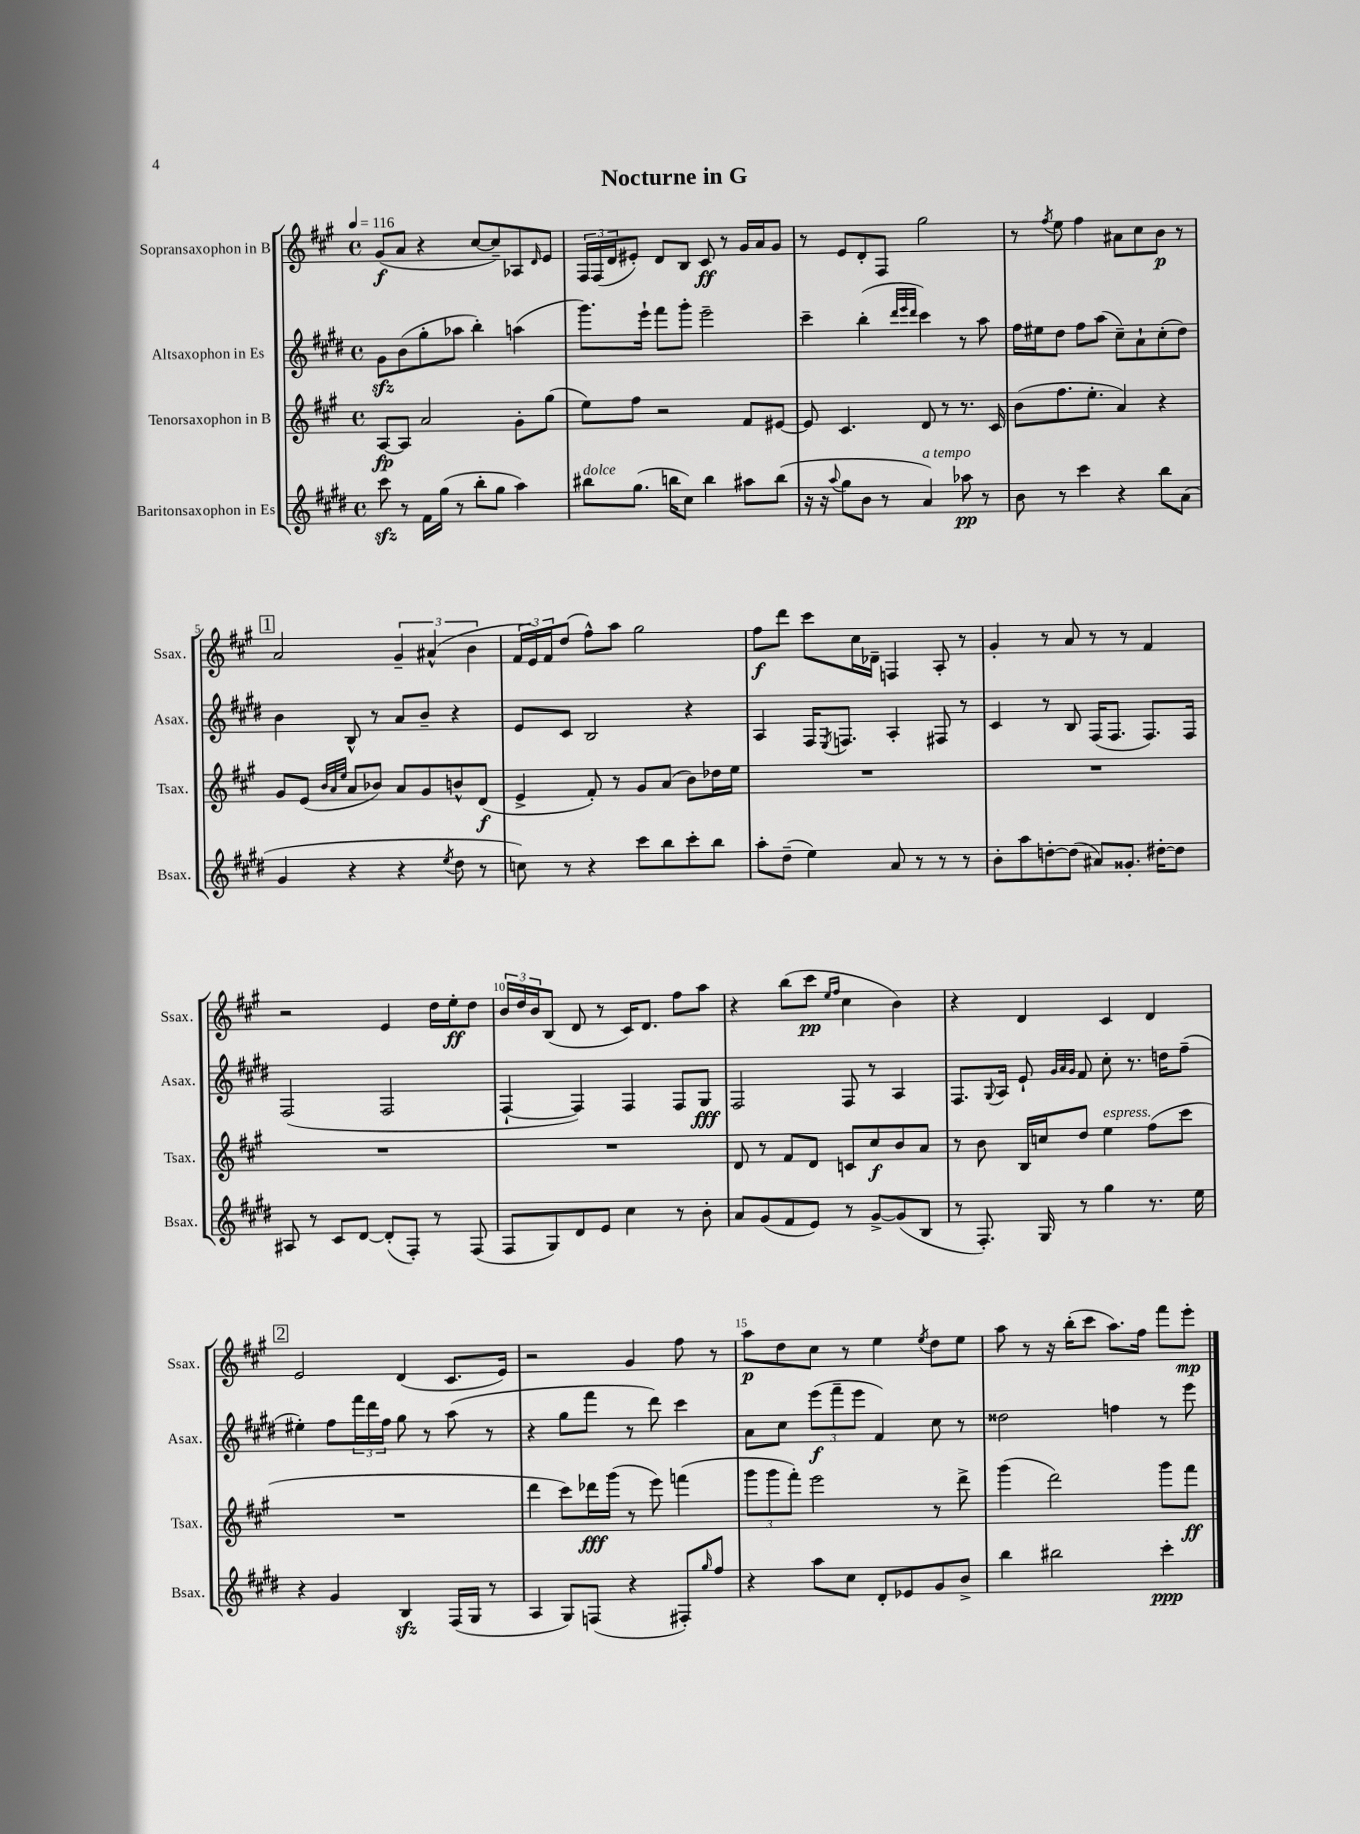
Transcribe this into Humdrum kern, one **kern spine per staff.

**kern	**dynam	**kern	**dynam	**kern	**dynam	**kern	**dynam
*part4	*part4	*part3	*part3	*part2	*part2	*part1	*part1
*staff4	*staff4	*staff3	*staff3	*staff2	*staff2	*staff1	*staff1
*I"Baritonsaxophon in Es	*	*I"Tenorsaxophon in B	*	*I"Altsaxophon in Es	*	*I"Sopransaxophon in B	*
*I'Bsax.	*	*I'Tsax.	*	*I'Asax.	*	*I'Ssax.	*
*clefG2	*	*clefG2	*	*clefG2	*	*clefG2	*
*k[f#c#g#d#]	*	*k[f#c#g#]	*	*k[f#c#g#d#]	*	*k[f#c#g#]	*
*M4/4	*	*M4/4	*	*M4/4	*	*M4/4	*
*met(c)	*	*met(c)	*	*met(c)	*	*met(c)	*
*MM116	*	*MM116	*	*MM116	*	*MM116	*
=1	=1	=1	=1	=1	=1	=1	=1
8ccc#zz\	.	[8A/L	fp	8g#zz\L	.	(8g#/L	f
8r	.	8A/J]	.	(8b\	.	8a/J	.
16f#\LL	.	2a/	.	8gg#'\	.	4r	.
(16gg#\JJ	.	.	.	.	.	.	.
8r	.	.	.	8aa-X\J	.	.	.
8bb'\L	.	.	.	4bb'\)	.	[8cc#/L	.
8gg#\J	.	.	.	.	.	8cc#~/])	.
4aa\)	.	8g#'\L	.	(4aan\	.	8A-X/	.
.	.	.	.	.	.	16qqd/	.
.	.	(8gg#\J	.	.	.	8e/J	.
=2	=2	=2	=2	=2	=2	=2	=2
!LO:TX:a:i:t=dolce	!	!	!	!	!	!	!
8bb#X\L	.	8ee\L)	.	8.ggg#\L)	.	24F#/LL	.
.	.	.	.	.	.	(24F#/	.
.	.	.	.	.	.	24d/J	.
(8.gg#\J	.	8ff#\J	.	.	.	8e#X'/J)	.
.	.	.	.	16eee`\Jk	.	.	.
.	.	2r	.	8fff#\L	.	8d/L	.
16bbn\KL	.	.	.	.	.	.	.
8cc#\J)	.	.	.	8ggg#'\J	.	8B/J	.
4bb\	.	.	.	2eee~\	.	8c#/	ff
.	.	.	.	.	.	8r	.
8aa#X\L	.	8f#/L	.	.	.	16g#/LL	.
.	.	.	.	.	.	16a/J	.
(8bb\J	.	[8e#X/J	.	.	.	8g#/J	.
=3	=3	=3	=3	=3	=3	=3	=3
16r	.	8e#/]	.	4ccc#~\	.	8r	.
16r	.	.	.	.	.	.	.
8qqaa/	.	.	.	.	.	.	.
8gg#\L	.	4.c#/	.	.	.	8e/L	.
8b\J	.	.	.	(4bb'\	.	8d'/	.
8r	.	.	.	.	.	8F#/J	.
.	.	.	.	32qqddd#/LLL	.	.	.
.	.	.	.	32qqeee/	.	.	.
.	.	.	.	32qqddd#/JJJ	.	.	.
!LO:TX:a:i:t=a tempo	!	!	!	!	!	!	!
4a/)	.	8d/	.	4ccc#\)	.	2gg#\	.
.	.	8r	.	.	.	.	.
8aa-X\	pp	8.r	.	8r	.	.	.
8r	.	.	.	8aa\	.	.	.
.	.	16c#/	.	.	.	.	.
=4	=4	=4	=4	=4	=4	=4	=4
8b\	.	(8b\L	.	16ff#\LL	.	8r	.
.	.	.	.	16ee#X\J	.	.	.
.	.	.	.	.	.	8qff#/	.
8r	.	8.ff#\	.	8dd#\J	.	8ee\	.
4ccc#\	.	.	.	8ff#\L	.	4ff#\	.
.	.	8.ee'\J	.	.	.	.	.
.	.	.	.	(8aa\J	.	.	.
4r	.	4a/)	.	8cc#~\L)	.	8a#X\L	.
.	.	.	.	8a`\	.	8cc#\	.
8bb\L	.	4r	.	(8cc#'\	.	8b\J	p
(8a\J	.	.	.	8dd#\J)	.	8r	.
!!LO:LB:g=z
!!LO:REH:place=s1:t=1
=5	=5	=5	=5	=5	=5	=5	=5
4g#/	.	8g#/L	.	4b\	.	2a/	.
.	.	(8e/J	.	.	.	.	.
.	.	32qqb/LLL	.	.	.	.	.
.	.	32qqa/	.	.	.	.	.
.	.	32qqee/JJJ	.	.	.	.	.
4r	.	8a/L	.	8B^^/	.	.	.
.	.	8b-X/J)	.	8r	.	.	.
4r	.	8a/L	.	8a/L	.	6g#~/	.
.	.	8g#/	.	8b~/J	.	.	.
.	.	.	.	.	.	(6a#X^^/	.
8qee/	.	.	.	.	.	.	.
8dd#\	.	8bn^^/	.	4r	.	.	.
.	.	.	.	.	.	6b\	.
8r	.	(8d/J	f	.	.	.	.
=6	=6	=6	=6	=6	=6	=6	=6
8ccn\)	.	4e^/	.	8e/L	.	24f#/LL	.
.	.	.	.	.	.	24e/)	.
.	.	.	.	.	.	24f#/J	.
8r	.	.	.	8c#/J	.	(8dd/J	.
4r	.	8f#'/)	.	2B/	.	8ff#^^\L)	.
.	.	8r	.	.	.	8aa\J	.
8ccc#\L	.	8g#/L	.	.	.	2gg#\	.
8bb\	.	(8a/J	.	.	.	.	.
8ccc#'\	.	8b\L)	.	4r	.	.	.
8bb\J	.	16dd-X\L	.	.	.	.	.
.	.	16ee\JJ	.	.	.	.	.
=7	=7	=7	=7	=7	=7	=7	=7
8aa'\L	.	1r	.	4A/	.	8ff#\L	f
(8dd#~\J	.	.	.	.	.	8ddd\J	.
4ee\)	.	.	.	16F#/KL	.	8ccc#\L	.
.	.	.	.	8qE/	.	.	.
.	.	.	.	8.Fn/J	.	.	.
.	.	.	.	.	.	16cc#\L	.
.	.	.	.	.	.	16d-X~\JJ	.
8a/	.	.	.	4A'/	.	4Fn/	.
8r	.	.	.	.	.	.	.
8r	.	.	.	8F#X/	.	8A'/	.
8r	.	.	.	8r	.	8r	.
=8	=8	=8	=8	=8	=8	=8	=8
8b'\L	.	1r	.	4c#/	.	4g#'/	.
8aa\	.	.	.	.	.	.	.
[8ddn'\	.	.	.	8r	.	8r	.
(8dd\J]	.	.	.	8B/	.	8a/	.
8a#X/L)	.	.	.	(16F#/KL	.	8r	.
.	.	.	.	8.F#/J	.	.	.
8.g##X'/J	.	.	.	.	.	8r	.
.	.	.	.	8.F#/L)	.	4f#/	.
[16dd#X'\KL	.	.	.	.	.	.	.
8dd#\J]	.	.	.	.	.	.	.
.	.	.	.	16F#/Jk	.	.	.
!!LO:LB:g=z
=9	=9	=9	=9	=9	=9	=9	=9
8A#X/	.	1r	.	(2F#/	.	2r	.
8r	.	.	.	.	.	.	.
8c#/L	.	.	.	.	.	.	.
[8d#/J	.	.	.	.	.	.	.
(8d#'/L]	.	.	.	2F#/	.	4e/	.
8F#'/J)	.	.	.	.	.	.	.
8r	.	.	.	.	.	16dd\LL	.
.	.	.	.	.	.	16ee'\J	ff
(8F#/	.	.	.	.	.	8dd\J	.
=10	=10	=10	=10	=10	=10	=10	=10
8F#/L	.	1r	.	[4F#`/	.	24b/LL	.
.	.	.	.	.	.	24dd/	.
.	.	.	.	.	.	24b/J	.
8G#/)	.	.	.	.	.	(8B/J	.
8d#/	.	.	.	4F#/])	.	8d/	.
8e/J	.	.	.	.	.	8r	.
4cc#\	.	.	.	4F#/	.	16c#/KL)	.
.	.	.	.	.	.	8.d/J	.
8r	.	.	.	8F#/L	.	8ff#\L	.
8b'\	.	.	.	8G#/J	fff	8aa\J	.
=11	=11	=11	=11	=11	=11	=11	=11
8a/L	.	8d/	.	2F#/	.	4r	.
(8g#/	.	8r	.	.	.	.	.
8f#/	.	8f#/L	.	.	.	(8bb\L	.
8e/J)	.	8d/J	.	.	.	8ccc#\J	pp
.	.	.	.	.	.	16qqee/LL	.
.	.	.	.	.	.	16qqff#/JJ	.
8r	.	8cn/L	.	8F#/	.	4cc#\	.
[8g#^/L	.	8cc#/	f	8r	.	.	.
(8g#/]	.	8b/	.	4A/	.	4b\)	.
8B/J	.	8a/J	.	.	.	.	.
=12	=12	=12	=12	=12	=12	=12	=12
8r	.	8r	.	8.F#/L	.	4r	.
8.F#'/)	.	8b\	.	.	.	.	.
.	.	.	.	8qqG#/	.	.	.
.	.	.	.	16A/Jk	.	.	.
.	.	16B/LL	.	8e`/	.	4d/	.
16G#/	.	16ccn/J	.	.	.	.	.
.	.	.	.	32qqg#/LLL	.	.	.
.	.	.	.	32qqa/	.	.	.
.	.	.	.	32qqg#/JJJ	.	.	.
8r	.	8dd/J	.	8f#/	.	.	.
!	!	!LO:TX:a:i:t=espress.	!	!	!	!	!
4gg#\	.	4ee\	.	8cc#'\	.	4c#/	.
.	.	.	.	8.r	.	.	.
8.r	.	(8ff#\L	.	.	.	4d/	.
.	.	.	.	16ddn\KL	.	.	.
.	.	8ccc#\J	.	(8ff#~\J	.	.	.
16ee\	.	.	.	.	.	.	.
!!LO:LB:g=z
!!LO:REH:place=s1:t=2
=13	=13	=13	=13	=13	=13	=13	=13
4r	.	1r	.	4ee#X'\)	.	2e/	.
4g#/	.	.	.	8ff#\L	.	.	.
.	.	.	.	24fff#\L	.	.	.
.	.	.	.	24ddd#\	.	.	.
.	.	.	.	24ff#\JJ	.	.	.
4Bzz/	.	.	.	8gg#\	.	(4d/	.
.	.	.	.	8r	.	.	.
(16F#/LL	.	.	.	(8aa\	.	8.c#/L	.
16G#/JJ	.	.	.	.	.	.	.
8r	.	.	.	8r	.	.	.
.	.	.	.	.	.	16e/Jk)	.
=14	=14	=14	=14	=14	=14	=14	=14
4A/	.	4ddd\	.	4r	.	2r	.
8G#/L)	.	8ccc#\L)	.	8gg#\L	.	.	.
(8Fn/J	.	16ddd-X\L	fff	8fff#\J	.	.	.
.	.	(16ggg#\JJ	.	.	.	.	.
4r	.	8r	.	8r	.	4g#/	.
.	.	8eee\)	.	8ddd#\)	.	.	.
8F#X'/L)	.	(4fffn\	.	4ccc#\	.	8ff#\	.
16qqgg#/	.	.	.	.	.	.	.
8ff#/J	.	.	.	.	.	8r	.
=15	=15	=15	=15	=15	=15	=15	=15
4r	.	12ggg#\L	.	8a\L	.	8aa\L	p
.	.	12ggg#\	.	.	.	.	.
.	.	.	.	8cc#\J	.	8dd\	.
.	.	12fff#'\J)	.	.	.	.	.
8aa\L	.	2eee\	.	(12eee\L	f	8cc#\J	.
.	.	.	.	12fff#~\	.	.	.
8cc#\J	.	.	.	.	.	8r	.
.	.	.	.	12eee\J	.	.	.
8d#'/L	.	.	.	4f#/)	.	4ee\	.
8e-X/	.	.	.	.	.	.	.
.	.	.	.	.	.	8qee/	.
8g#/	.	8r	.	8cc#\	.	8dd\L	.
8b^/J	.	8ddd^\	.	8r	.	8ee\J	.
=16	=16	=16	=16	=16	=16	=16	=16
4bb\	.	(4ggg#\	.	2dd##X\	.	8aa\	.
.	.	.	.	.	.	8r	.
2bb#X\	.	2ddd\)	.	.	.	16r	.
.	.	.	.	.	.	(16bb'\KL	.
.	.	.	.	.	.	8ccc#\J	.
.	.	.	.	4ffn\	.	8.aa\L)	.
.	.	.	.	.	.	16ff#\Jk	.
4ccc#'\	ppp	8ggg#\L	.	8r	.	8fff#\L	.
.	.	8fff#\J	ff	8eee\	.	8eee'\J	mp
==	==	==	==	==	==	==	==
*-	*-	*-	*-	*-	*-	*-	*-
